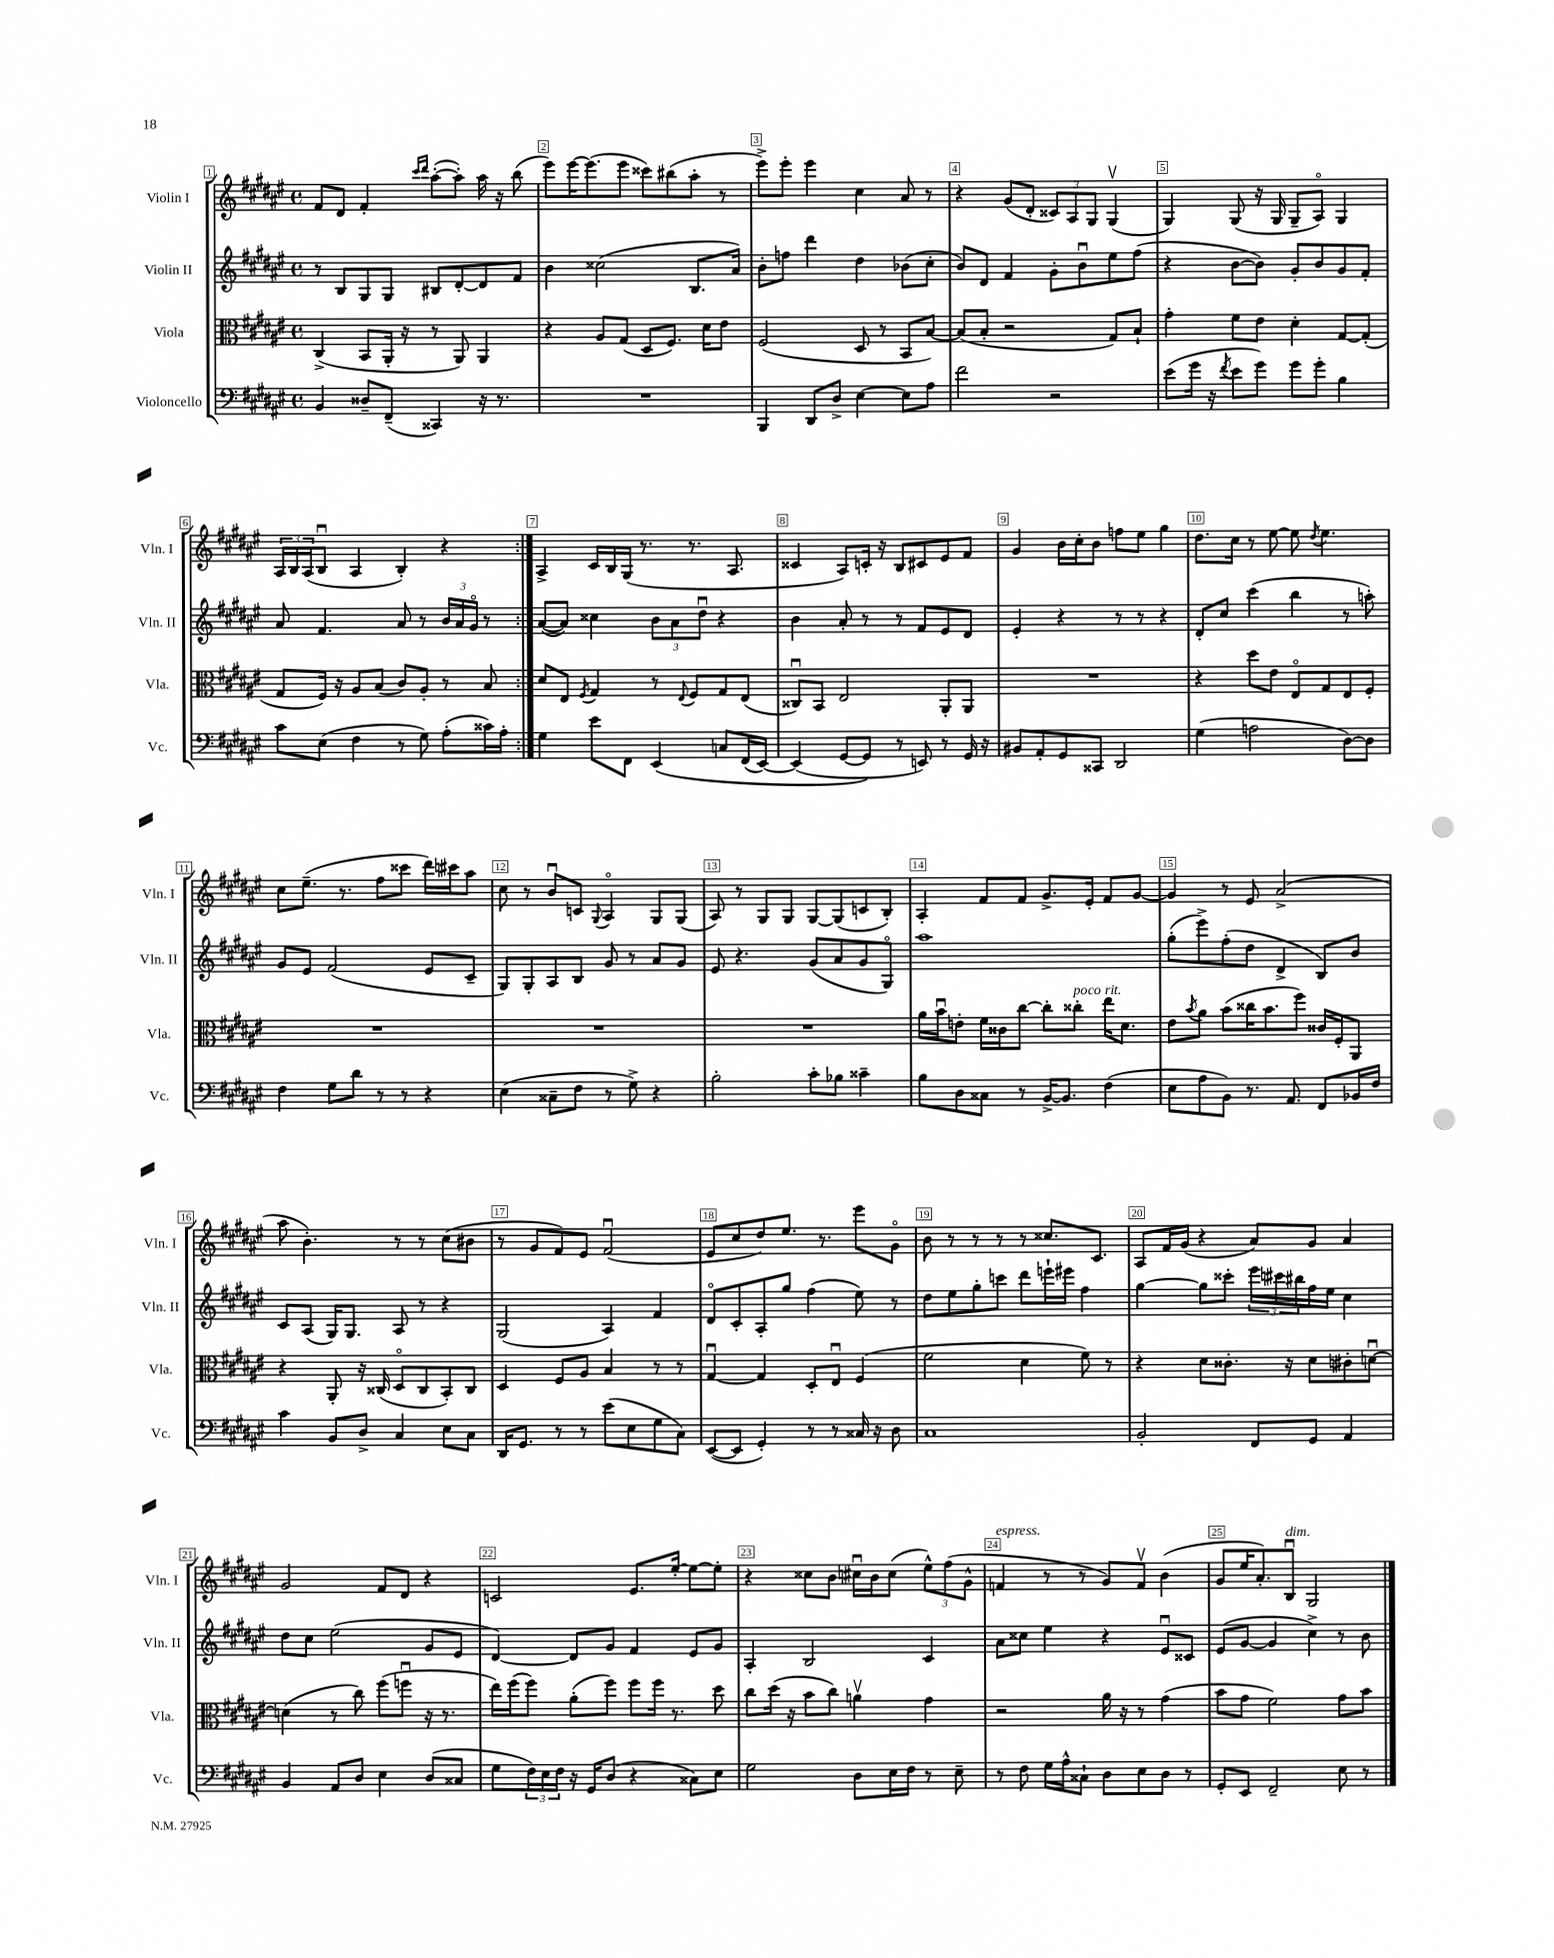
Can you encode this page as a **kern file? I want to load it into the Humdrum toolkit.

**kern	**kern	**kern	**kern
*staff4	*staff3	*staff2	*staff1
*clefF4	*clefC3	*clefG2	*clefG2
*k[f#c#g#d#a#e#]	*k[f#c#g#d#a#e#]	*k[f#c#g#d#a#e#]	*k[f#c#g#d#a#e#]
*M4/4	*M4/4	*M4/4	*M4/4
*met(c)	*met(c)	*met(c)	*met(c)
4BB	(4C#^	8r	8f#
.	.	8B	8d#
8D##~	8BB	8G#	4f#'
(8FF#~	16AA#'	8G#	.
.	16r	.	.
.	.	.	16qqccc#
.	.	.	16qqddd#
4CC##)	8r	8B#	([8aa#'
.	8AA#)	[8d#'	8aa#'])
16r	4AA#	8d#]	16aa#
8.r	.	.	16r
.	.	8f#	(8bb
=	=	=	=
1r	4r	4b	8eee#)
.	.	.	[16eee#
.	.	.	(8.eee#]
.	8A#	(2cc##	.
.	(8G#	.	8eee#
.	8D#	.	8ccc##)
.	8.F#)	.	(8bb#
.	.	8.B	8aa#'
.	16d#	.	.
.	8e#	.	8r
.	.	16a#)	.
=	=	=	=
4BBB	(2F#	8b'	8eee#^)
.	.	8ff	8eee#'
8DD#	.	4ddd#	4eee#
8D#^	.	.	.
[4E#	8D#	4dd#	4cc#
.	8r	.	.
8E#]	8BB	(8b-	8a#
8A#	[8B)	8cc#'	8r
=	=	=	=
2f#	(8B]	8b)	4r
.	8B'	8d#	.
.	2r	4f#	(8g#
.	.	.	8d#'
2r	.	8g#'	12c##)
.	.	.	12A#
.	.	8bu	.
.	.	.	12G#
.	8G#)	8ee#	(4G#v
.	8B`	(8ff#	.
=	=	=	=
(8e#	4g#'	4r	4G#)
16g#	.	.	.
16r	.	.	.
8qf#	.	.	.
8e#	8f#	[8b	(8G#
8g#)	8e#	8b])	16r
.	.	.	16G#
8g#	4d#'	8g#'	8G#~
8g#'	.	8b	8A#o)
4B	[8G#	8g#	4G#
.	(8G#']	8f#'	.
=	=	=	=
8c#	8G#	8a#	24A#
.	.	.	24B
.	.	.	(24A#
(8E#	16F#)	4.f#	8Bu
.	16r	.	.
4F#	8A#	.	4A#
.	(8B	.	.
8r	8c#)	8a#	4B')
8G#)	8A#'	8r	.
(8A#'	8r	24b	4r
.	.	24a#	.
.	.	24g#o	.
16c##)	8B	8r	.
16A#'	.	.	.
=:|!	=:|!	=:|!	=:|!
4G#	8d#	([8a#	4A#^
.	8E#	8a#])	.
.	8qF#	.	.
8e#	4G#	4cc##	16c#
.	.	.	16B
8FF#	.	.	(16G#
.	.	.	8.r
&(4EE#	8r	12b	.
.	.	12a#	.
.	8qqE#	.	.
.	8F#	.	8.r
.	.	12dd#u	.
8C	8G#	4r	.
.	.	.	8.A#
(16FF#	(8E#	.	.
[16EE#)	.	.	.
=	=	=	=
(4EE#]	8C##u)	4b	4c##
.	8BB	.	.
[8GG#	2E#	8a#'	8A#)
8GG#]&)	.	8r	16c'
.	.	.	16r
8r	.	8r	8B
8EE)	.	8f#	8c#
8r	8AA#'	8e#	8e#
16GG#	8AA#	8d#	8f#
16r	.	.	.
=	=	=	=
8BB#	1r	4e#'	4g#
8AA#'	.	.	.
8GG#	.	4r	16b
.	.	.	16cc#'
8CC##	.	.	8b
2DD#	.	8r	8ff
.	.	8r	8ee#
.	.	4r	4gg#
=	=	=	=
(4G#	4r	8d#'	8.dd#
.	.	8cc#	.
.	.	.	16cc#
2A	8dd#	(4ccc#	8r
.	8e#	.	[8ee#
.	8E#o	4bb	8ee#]
.	.	.	8qdd#
.	8G#	.	4.ee#
[8D#)	8E#	8r	.
8D#]	8F#'	8aa')	.
=	=	=	=
4F#	1r	8g#	8cc#
.	.	8e#	(8.ee#~
8G#	.	(2f#	.
.	.	.	8.r
8d#	.	.	.
8r	.	.	8ff#
8r	.	.	8ccc##
4r	.	8e#	16ddd#)
.	.	.	16ccc#
.	.	8c#~	8aa#
=	=	=	=
(4E#	1r	8G#)	8cc#
.	.	8G#'	8r
8C##~	.	8A#	8bu
8F#	.	8B	8c
.	.	.	8qqG#
8r	.	8g#	4A#o
8G#^)	.	8r	.
4r	.	8a#	8G#
.	.	8g#	(8G#
=	=	=	=
2B'	1r	8e#	8A#)
.	.	4.r	8r
.	.	.	8G#
.	.	.	8G#
8c#'	.	(8g#	[8G#
8B-	.	8a#	(8G#]
4c##~	.	8g#	8c
.	.	8G#o)	8B')
=	=	=	=
8B	16a#	1aa#	4A#'
.	16bu	.	.
8D#	8e'	.	.
8C##	16f#	.	8f#
.	16c##	.	.
8r	[8cc#	.	8f#
[16BB^	8cc#']	.	8.g#^
8.BB]	.	.	.
.	8cc##'	.	.
.	.	.	16e#'
(4F#	16ee#	.	8f#
.	8.d#	.	.
.	.	.	[8g#
=	=	=	=
8E#	8e#	(8gg#'	4g#]
.	8qb	.	.
8A#	8a#	8eee#^)	.
8BB)	(8b	(8ff#'	8r
8.r	16cc##	8dd#	8e#
.	8.b	.	.
.	.	4d#^	(2a#^
8.AA#	.	.	.
.	8ff#)	.	.
8FF#	16c##	8B)	.
.	16F#'	.	.
16BB-	8AA#	8b	.
16F#	.	.	.
=	=	=	=
4c#	4r	8c#	8aa#
.	.	(8A#	4.b')
8BB	8AA#'	16G#)	.
.	.	8.G#	.
8D#^	16r	.	.
.	(16C##	.	.
4C#	8D#o	8A#	8r
.	8C##	8r	8r
8E#	8BB')	4r	(8cc#
8C#	8C##	.	8b#
=	=	=	=
16DD#	4D#	(2G#	8r
8.GG#	.	.	.
.	.	.	8g#
8r	8F#	.	8f#)
8r	8A#	.	8e#
(8e#	4B	4A#)	(2f#u
8E#	.	.	.
8G#	8r	4f#	.
8C#)	8r	.	.
=	=	=	=
([8EE#	[4G#u	8d#o	8e#
8EE#]	.	8c#'	8cc#
4GG#')	4G#]	8A#'	8dd#)
.	.	8gg#	8.ee#
8r	8D#'	(4ff#	.
.	.	.	8.r
8r	8E#u	.	.
16C##	(4F#	8ee#)	8eee#
16r	.	.	.
8D#	.	8r	8g#o
=	=	=	=
1C#	2f#	8dd#	8b
.	.	8ee#	8r
.	.	8gg#'	8r
.	.	8ccc	8r
.	4d#	8ddd#	8r
.	.	16eee`	8.cc##
.	.	16eee#	.
.	8f#)	4ff#	.
.	.	.	8.c#
.	8r	.	.
=	=	=	=
2BB'	4r	[4gg#	8A#
.	.	.	16f#
.	.	.	(16g#
.	8d#	8gg#]	4r
.	8.c##'	8ccc##'	.
8FF#	.	24eee#	8a#)
.	.	24ccc#	.
.	16r	.	.
.	.	24bb#	.
8GG#	8d#	16ff#	8g#
.	.	16ee#	.
4AA#	8c#'	4cc#	4a#
.	[8du	.	.
=	=	=	=
4BB	(4d]	8dd#	2g#
.	.	8cc#	.
8AA#	8r	(2ee#	.
8D#	8cc#)	.	.
4E#	(8ff#	.	8f#
.	8ffu	.	8d#
(8D#	16r	8g#	4r
.	8.r	.	.
8C##	.	8e#	.
=	=	=	=
8G#	16ee#)	[4d#)	2c
.	(16ff#	.	.
24F#)	8ff#)	.	.
24E#	.	.	.
24F#	.	.	.
16r	(8a#'	8d#]	.
16GG#	.	.	.
(8D#	8ff#)	8g#	.
4r	8ff#	4f#	8.e#
.	16ff#	.	.
.	8.r	.	[16ee#'
8C##)	.	8e#	8ee#_
8E#	8dd#	8g#	8ee#']
=	=	=	=
2G#	8cc#	4A#'	4r
.	(16dd#	.	.
.	16r	.	.
.	8b	2B	8cc##
.	8cc#)	.	8b
8D#	4av	.	16cc#u
.	.	.	16b
16E#	.	.	(8cc#
16F#	.	.	.
8r	4g#	4c#	12ee#^^)
.	.	.	(12ff#
8E#~	.	.	.
.	.	.	12g#^^
=	=	=	=
8r	2r	8a#	4f
8F#	.	8cc##	.
16G#	.	4ee#	8r
16A#^^	.	.	.
8C##`	.	.	8r
8D#	16a#	4r	8g#)
.	16r	.	.
8E#	8r	.	8fv
8D#	(4g#	8e#u	(4b
8r	.	8c##	.
=	=	=	=
8GG#'	8b	(8e#	8g#
8EE#	8g#	[8g#	16ee#
.	.	.	8.a#')
2FF#~	2f#)	4g#]	.
.	.	.	8Bu
.	.	4cc#^)	2G#
8E#	8g#	8r	.
8r	8b	8b	.
==	==	==	==
*-	*-	*-	*-
